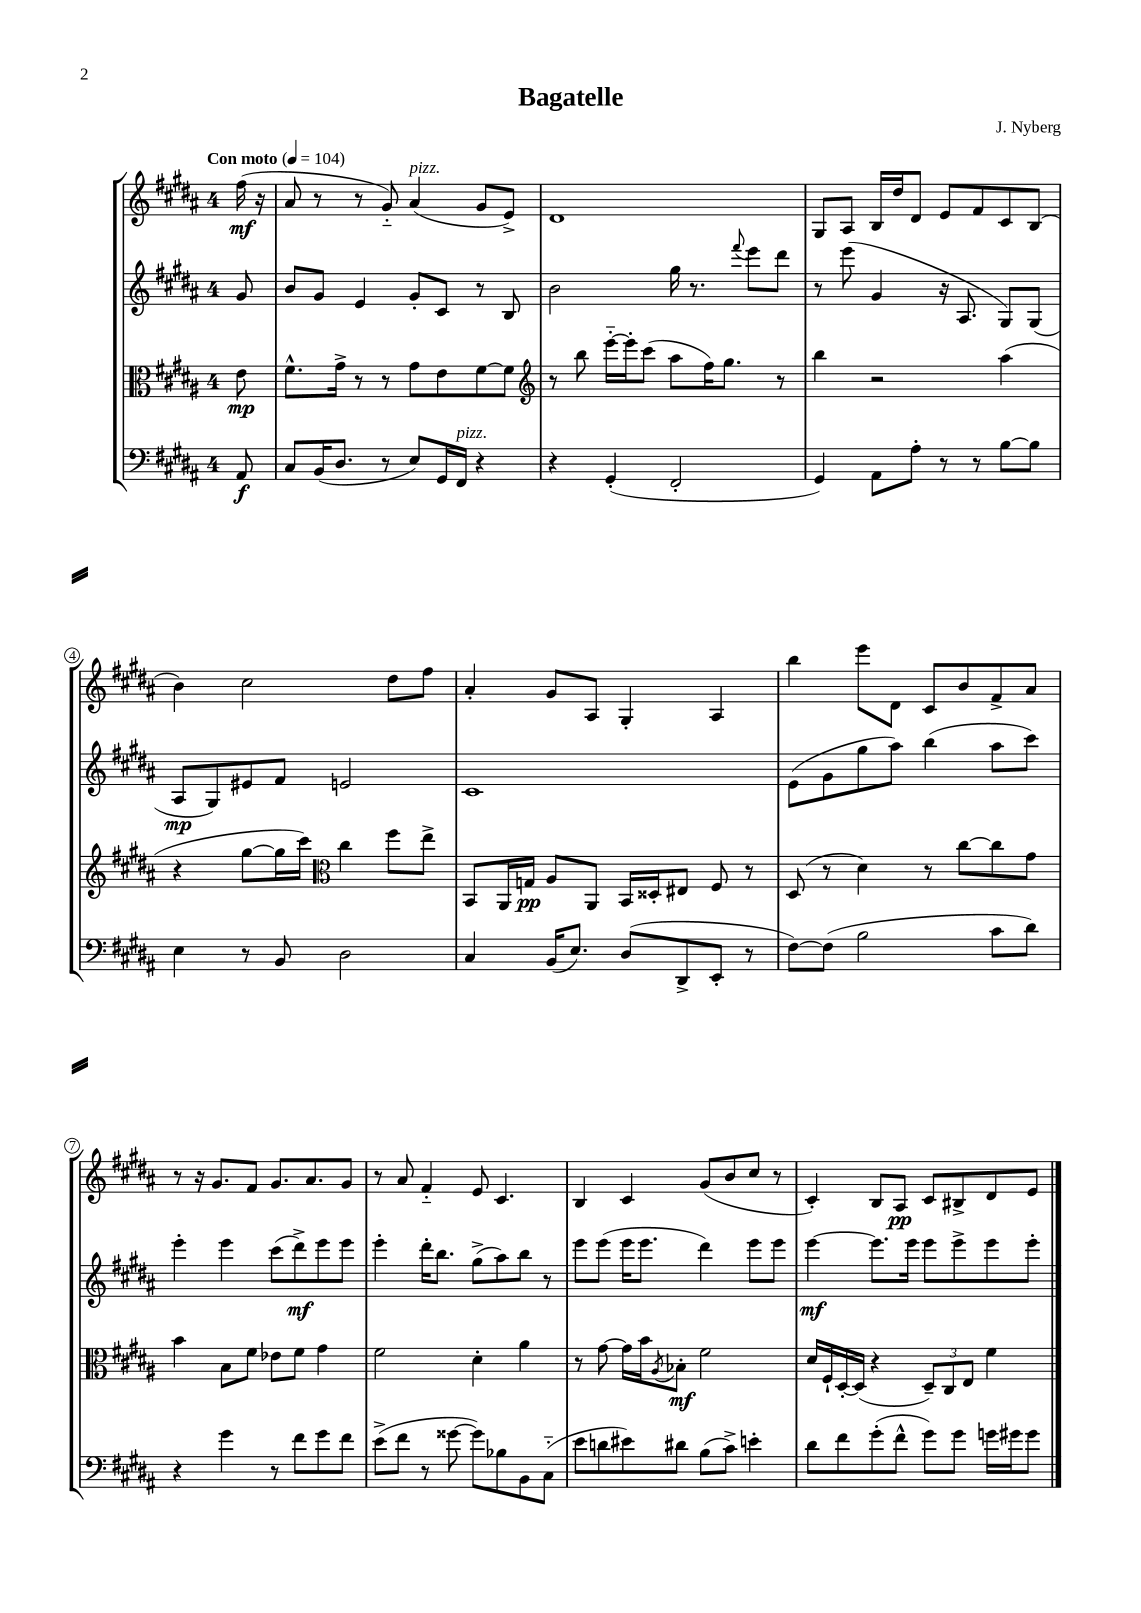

**kern	**kern	**kern	**kern
*staff4	*staff3	*staff2	*staff1
*clefF4	*clefC3	*clefG2	*clefG2
*k[f#c#g#d#a#]	*k[f#c#g#d#a#]	*k[f#c#g#d#a#]	*k[f#c#g#d#a#]
*M4/4	*M4/4	*M4/4	*M4/4
*MM104	*MM104	*MM104	*MM104
8AA#	8e	8g#	(16ff#
.	.	.	16r
=	=	=	=
8C#	8.f#^^	8b	8a#
(16BB	.	8g#	8r
8.D#	16g#^	.	.
.	8r	4e	8r
8r	8r	.	8g#'~)
8E)	8g#	8g#'	(4a#
16GG#	8e	8c#	.
16FF#	.	.	.
4r	[8f#	8r	8g#
.	8f#]	8B	8e^)
=	=	=	=
*	*clefG2	*	*
4r	8r	2b	1d#
.	8bb	.	.
(4GG#'	[16eee'~	.	.
.	16eee']	.	.
.	(8ccc#	.	.
2FF#'	8aa#	16gg#	.
.	.	8.r	.
.	16ff#)	.	.
.	8.gg#	.	.
.	.	8qqfff#	.
.	.	8eee	.
.	8r	8ddd#	.
=	=	=	=
4GG#)	4bb	8r	8G#
.	.	(8eee	8A#
8AA#	2r	4g#	16B
.	.	.	16dd#
8A#'	.	.	8d#
8r	.	16r	8e
.	.	8.A#	.
8r	.	.	8f#
[8B	(4aa#	8G#)	8c#
8B]	.	(8G#	(8B
=	=	=	=
4E	4r	8A#	4b)
.	.	8G#)	.
8r	[8gg#	8e#	2cc#
8BB	16gg#]	8f#	.
.	16ccc#)	.	.
*	*clefC3	*	*
2D#	4cc#	2e	.
.	8ff#	.	8dd#
.	8ee^	.	8ff#
=	=	=	=
4C#	8BB	1c#	4a#'
.	16AA#	.	.
.	16G	.	.
(16BB	8A#	.	8g#
8.E)	.	.	.
.	8AA#	.	8A#
(8D#	16BB	.	4G#'
.	16D##'	.	.
8DD#^	8E#	.	.
8EE'	8F#	.	4A#
8r	8r	.	.
=	=	=	=
[8F#)	(8D#	(8e	4bb
(8F#]	8r	8g#	.
2B	4d#)	8gg#	8eee
.	.	8aa#)	8d#
.	8r	(4bb	8c#
.	[8cc#	.	8b
8c#	8cc#]	8aa#	8f#^
8d#)	8g#	8ccc#)	8a#
=	=	=	=
4r	4b	4eee'	8r
.	.	.	16r
.	.	.	8.g#
4g#	8B	4eee	.
.	8f#	.	8f#
8r	8e-	(8ccc#	8.g#
8f#	8f#	8ddd#^)	.
.	.	.	8.a#
8g#	4g#	8eee	.
8f#	.	8eee	8g#
=	=	=	=
(8e^	2f#	4eee'	8r
8f#	.	.	8a#
8r	.	16ddd#'	4f#'~
.	.	8.bb	.
[8g##	.	.	.
8g##])	4d#'	(8gg#^	8e
8B-	.	8aa#)	4.c#
8BB	4a#	8bb	.
(8C#'~	.	8r	.
=	=	=	=
8e	8r	8eee	4B
8d	[8g#	(8eee	.
8e#)	16g#]	16eee	4c#
.	16b	8.eee	.
.	8qA#	.	.
8d#	8B-'	.	.
(8B	2f#	4ddd#)	(8g#
8c#^)	.	.	8b
4e'	.	8eee	8cc#
.	.	8eee	8r
=	=	=	=
8d#	16d#	[4eee	4c#')
.	16F#`	.	.
8f#	[16D#'	.	.
.	(16D#]	.	.
(8g#'	4r	8.eee]	8B
8f#^^	.	.	8A#
.	.	16eee	.
8g#)	12D#~)	8eee	8c#
.	12C#	.	.
8g#	.	8eee^	8B#^
.	12E	.	.
16g	4f#	8eee	8d#
16g#	.	.	.
8g#	.	8eee'	8e
==	==	==	==
*-	*-	*-	*-
